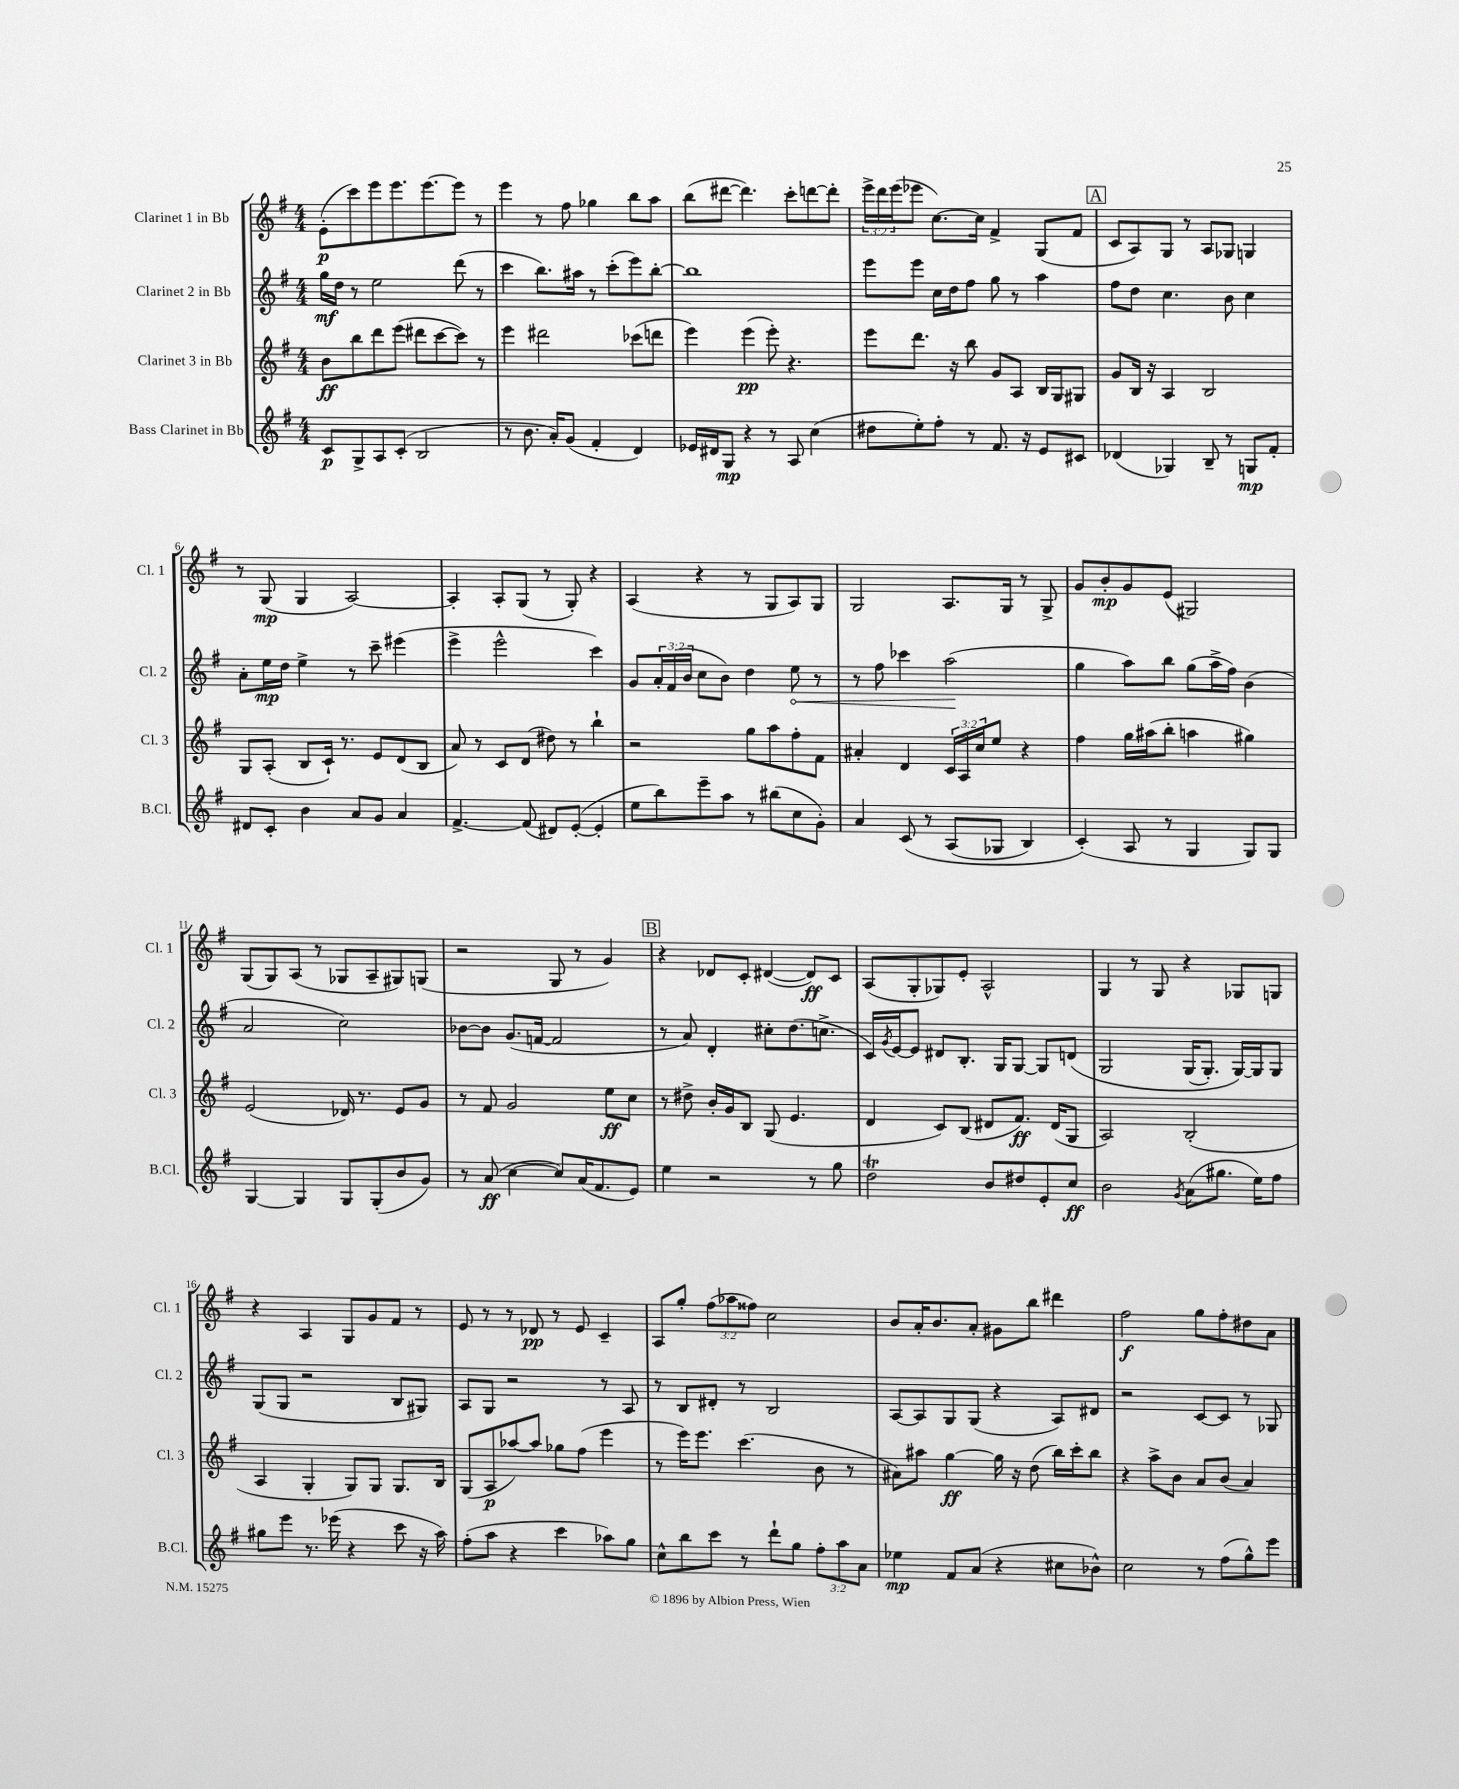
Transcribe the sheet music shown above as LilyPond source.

<<
\new StaffGroup <<
\new Staff = "s0" \with { instrumentName = "Clarinet 1 in Bb" shortInstrumentName = "Cl. 1" } {
    \clef treble \key g \major \numericTimeSignature \time 4/4 \override Staff.TupletNumber.text = #tuplet-number::calc-fraction-text
    e'8-.\p( c'''8) e'''8 e'''8. e'''8.~ e'''8 r8 |
    e'''4 r8 fis''8 ges''4 b''8 a''8 |
    b''8( dis'''8~ dis'''4.) c'''8-. d'''8~ d'''8-. |
    \tuplet 3/2 { e'''16-> d'''16 e'''16( } ees'''8 c''8.~) c''16 fis'4-> g8( fis'8 |
    \mark \markup { \box "A" } c'8 a8) g8 r8 a8 ges8 g4 |
    r8 g8\mp( g4 a2~) |
    a4-. a8-. g8( r8 g8-.) r4 |
    a4( r4 r8 g8 a8) g8 |
    g2 a8. g16 r8 g8-> |
    g'8 b'8-.\mp g'8 e'8( gis2) |
    g8( g8) a8( r8 ges8 a8-- gis8) g8( |
    r2 g8 r8 g'4) |
    \mark \markup { \box "B" } r4 des'8 c'8-. dis'4~( dis'8\ff) c'8 |
    a8( g8-. ges8) e'8-. a2-^ |
    g4 r8 g8 r4 ges8 g8 |
    r4 a4 g8 g'8 fis'8 r8 |
    e'8 r8 r8 des'8\pp r8 e'8 c'4-- |
    a8 g''8-. \tuplet 3/2 { fis''8( aes''8 fisis''8) } c''2 |
    b'8 a'16-. b'8. a'8-. gis'8 b''8 dis'''4 |
    fis''2\f g''8 fis''8-. dis''8 a'8 \bar "|." |
}
\new Staff = "s1" \with { instrumentName = "Clarinet 2 in Bb" shortInstrumentName = "Cl. 2" } {
    \clef treble \key g \major \numericTimeSignature \time 4/4 \override Staff.TupletNumber.text = #tuplet-number::calc-fraction-text
    g''16\mf d''16 r8 e''2 d'''8( r8 |
    c'''4 b''8.) ais''16 r8 c'''8-.( e'''8) b''8~-. |
    b''1 |
    e'''8 e'''8 c''16 d''16 fis''8 g''8 r8 a''4 |
    \mark \markup { \box "A" } fis''8 d''8 c''4. b'8 c''4 |
    a'8-. e''16\mp d''16 e''4-> r8 c'''8-- eis'''4( |
    e'''4-> e'''2-^ c'''4) |
    g'8 \tuplet 3/2 { a'16-. fis'16( b'16 } c''8 b'8) d''4 \once \override Hairpin.circled-tip = ##t e''8\< r8 |
    r8 fis''8 ces'''4 a''2\!( |
    g''4 a''8) b''8 g''8( a''16-> fis''16) b'4( |
    a'2 c''2) |
    bes'8~ bes'8 g'8.( f'16~ f'2 |
    \mark \markup { \box "B" } r8 a'8) d'4-. cis''8-. d''8.( c''8.-> |
    c'16) \acciaccatura { g'8 } e'16~ e'8 dis'8 b8.-. g16 g8~ g8 d'8\( |
    g2 g16( g8.-.) g16~\) g16 g8 |
    g8( g8 r2 b8 gis8) |
    a8 g8 r2 r8 a8 |
    r8 b8 dis'8-. r8 b2 |
    a8~ a8 g8 g8( r4 a8) dis'8 |
    r2 c'8~ c'8 r8 ges8 \bar "|." |
}
\new Staff = "s2" \with { instrumentName = "Clarinet 3 in Bb" shortInstrumentName = "Cl. 3" } {
    \clef treble \key g \major \numericTimeSignature \time 4/4 \override Staff.TupletNumber.text = #tuplet-number::calc-fraction-text
    b'8\ff b''8 d'''8 e'''8( dis'''8 c'''8~ c'''8) r8 |
    e'''4 dis'''2 ces'''8( d'''8 |
    e'''4) e'''4\pp( e'''8-.) r4. |
    e'''8 d'''8. r16 b''8 g'8 a8 b16 g16 gis8 |
    \mark \markup { \box "A" } g'8 b16 r16 a4 b2 |
    g8 a8-.( b8 c'16-!) r8. e'8 d'8( b8 |
    a'8) r8 c'8 d'8( dis''8) r8 b''4-! |
    r2 g''8 a''8 fis''8-. fis'8 |
    ais'4-. d'4 \tuplet 3/2 { c'16 a16 c''16 } e''8 r4 |
    fis''4 g''16 ais''16( b''8-. a''4 gis''4) |
    e'2( des'16) r8. e'8 g'8 |
    r8 fis'8 g'2 e''8\ff c''8 |
    \mark \markup { \box "B" } r8 dis''8-> b'16-. g'16 b8 g8( e'4. |
    d'4 c'8) b8( dis'8 fis'8.\ff) dis'16( g8 |
    a2) b2-.( |
    a4 g4-. g8) g8 g8. b16 |
    g8( a8\p aes''8~) aes''8 ges''8 fis''8( e'''4 |
    r8 e'''16) e'''8. c'''4.( b'8 r8 |
    ais'8) ais''8 g''4~\ff g''16 r16 d''8( b''16) c'''16-. b''8 |
    r4 a''8-> b'8 a'8 b'8( a'4) \bar "|." |
}
\new Staff = "s3" \with { instrumentName = "Bass Clarinet in Bb" shortInstrumentName = "B.Cl." } {
    \clef treble \key g \major \numericTimeSignature \time 4/4 \override Staff.TupletNumber.text = #tuplet-number::calc-fraction-text
    c'8\p g8-> a8 c'8-.( b2 |
    r8 b'8. a'16-.) g'8( fis'4-. d'4) |
    ees'16 dis'16 g8\mp r4 r8 a8 c''4( |
    dis''8 e''8-.) fis''8-. r8 fis'8. r16 e'8 cis'8 |
    \mark \markup { \box "A" } des'4( ges4) b8-- r8 g8\mp fis'8-. |
    dis'8 c'8-. b'4 a'8 g'8 a'4 |
    fis'4.~-> fis'8( dis'8) e'8~-.( e'4-. |
    e''8 b''8) e'''8-- a''8 r8 bis''8( c''8 g'8-.) |
    a'4 c'8\( r8 a8( ges8 b4) |
    c'4-.(\) a8 r8 g4 g8) g8 |
    g4~ g4 g8 g8-.( b'8 g'8) |
    r8 a'8\ff( c''4~ c''8) a'16( fis'8. e'8) |
    \mark \markup { \box "B" } e''4 r2 r8 g''8 |
    d''2\trill b'8 dis''8 e'8-. c''8\ff |
    b'2 \acciaccatura { g'8 } a'8( gis''8. e''16) fis''8 |
    gis''8 e'''8 r8. ees'''16( r4 c'''8 r16 a''16) |
    fis''8-.( a''8 r4 c'''4 aes''8) g''8 |
    c''8-^ b''8 c'''8 r8 d'''8-! g''8 \tuplet 3/2 { fis''8-. a''8 a'8 } |
    ees''4\mp fis'8 a'8( r4 cis''8 bes'8-^) |
    c''2 r8 fis''8( g''8-^) e'''8 \bar "|." |
}
>>
>>
